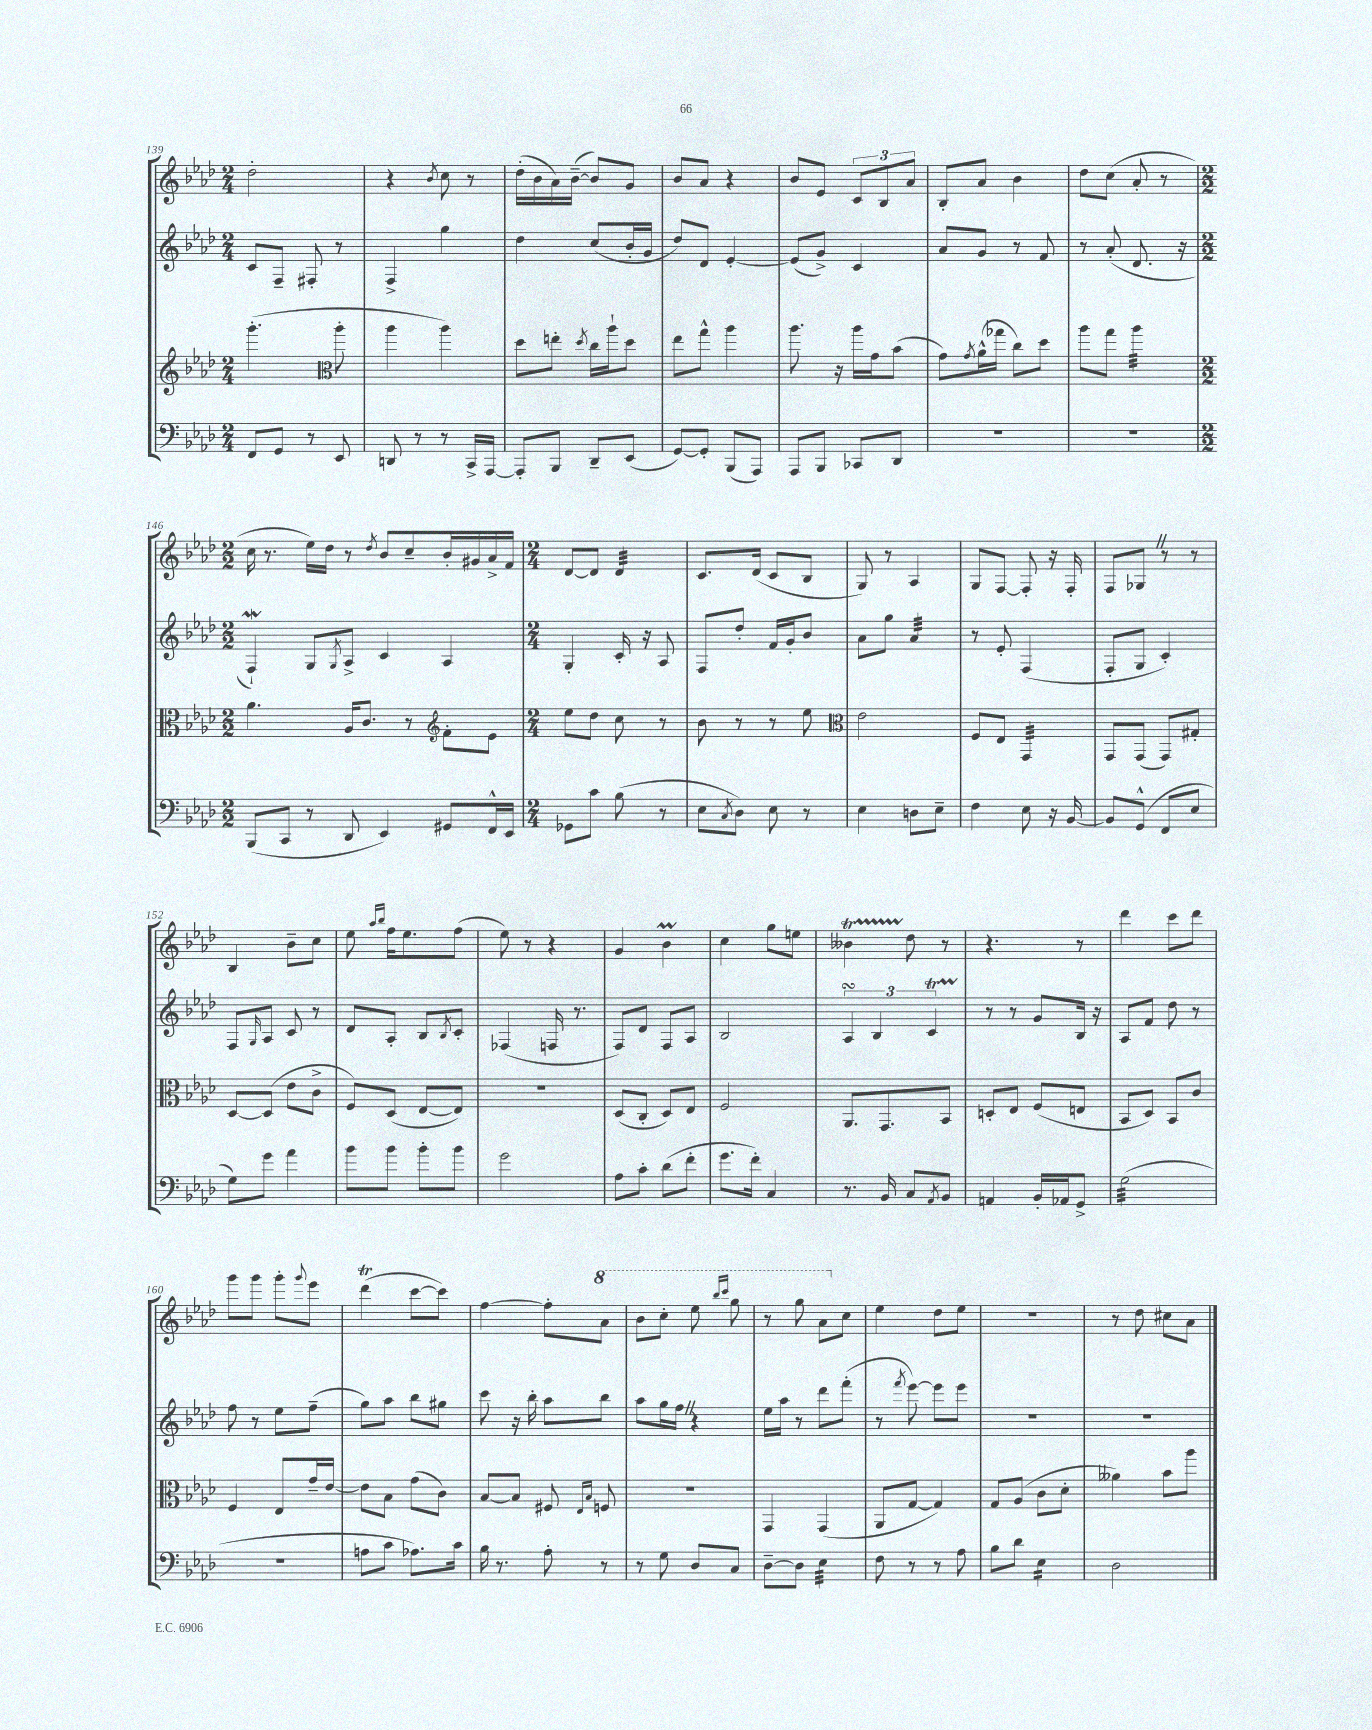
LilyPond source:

<<
\new StaffGroup <<
\new Staff = "s0" {
    \clef treble \key aes \major \numericTimeSignature \time 2/4
    des''2-. |
    r4 \acciaccatura { bes'8 } c''8 r8 |
    des''16-.( bes'16 aes'16) bes'16~--( bes'8) g'8 |
    bes'8 aes'8 r4 |
    bes'8 ees'8 \tuplet 3/2 { c'8 bes8 aes'8 } |
    bes8-. aes'8 bes'4 |
    des''8 c''8( aes'8-. r8 |
    \numericTimeSignature \time 2/2 c''16 r8. ees''16) des''16 r8 \acciaccatura { des''8 } bes'8 c''8-- bes'16-. gis'16 aes'16-> f'16 |
    \numericTimeSignature \time 2/4 des'8~ des'8 des'4:32 |
    c'8. des'16( c'8 bes8 |
    g8) r8 aes4 |
    g8 f8~ f8-. r16 f16-. |
    f8 ges8 \once \override BreathingSign.text = \markup { \musicglyph "scripts.caesura.straight" } \breathe r8 r8 |
    bes4 bes'8-- c''8 |
    ees''8 \grace { aes''16 bes''16 } f''16 ees''8. f''8( |
    ees''8) r8 r4 |
    g'4 bes'4\prall |
    c''4 g''8 e''8 |
    beses'4\startTrillSpan des''8\stopTrillSpan r8 |
    r4. r8 |
    des'''4 c'''8 des'''8 |
    g'''8 g'''8 g'''8-. \appoggiatura { g'''8 } ees'''8 |
    des'''4\trill( c'''8~ c'''8) |
    f''4~ f''8-. \ottava #1 aes''8 |
    bes''8 c'''8-. ees'''8 \grace { bes'''16 c''''16 } g'''8 |
    r8 g'''8 aes''8 \ottava #0 c''8 |
    ees''4 des''8 ees''8 |
    R2 |
    r8 des''8 cis''8 aes'8 \bar "|." |
}
\new Staff = "s1" {
    \clef treble \key aes \major \numericTimeSignature \time 2/4
    c'8 f8-- fis8-. r8 |
    f4-> g''4 |
    des''4 c''8( bes'16-. g'16 |
    des''8) des'8 ees'4~-. |
    ees'8( g'8->) c'4 |
    aes'8 g'8 r8 f'8 |
    r8 aes'8-.( des'8. r16 |
    \numericTimeSignature \time 2/2 f4-!\mordent) g8 \acciaccatura { g8 } aes8-> c'4 aes4 |
    \numericTimeSignature \time 2/4 g4-. c'16-. r16 aes8 |
    f8 des''8-. f'16 g'16-. bes'8 |
    aes'8 g''8 aes'4:32 |
    r8 ees'8-. f4( |
    f8-. g8 c'4-.) |
    f8 \grace { g16 } aes8 c'8 r8 |
    des'8 aes8-. bes8 \acciaccatura { bes8 } c'8-. |
    fes4( f16 r8. |
    f8) des'8 f8 aes8 |
    bes2 |
    \tuplet 3/2 { aes4\turn bes4 c'4\startTrillSpan } |
    r8\stopTrillSpan r8 g'8 bes16 r16 |
    aes8 f'8 des''8 r8 |
    f''8 r8 ees''8 f''8--( |
    g''8) aes''8 bes''8 gis''8 |
    c'''8 r16 bes''16-. aes''8 bes''8 |
    aes''8 g''16 f''16 \once \override BreathingSign.text = \markup { \musicglyph "scripts.caesura.straight" } \breathe r4 |
    ees''16 aes''16 r8 des'''8 f'''8-.( |
    r8 \acciaccatura { f'''8 } ees'''8~) ees'''8 ees'''8 |
    R2 |
    R2 \bar "|." |
}
\new Staff = "s2" {
    \clef treble \key aes \major \numericTimeSignature \time 2/4
    g'''4.-.( \clef alto aes''8-. |
    aes''4 aes''4) |
    des''8 e''8-. \acciaccatura { des''8 } c''16 aes''16-! des''8 |
    ees''8 g''8-^ aes''4 |
    aes''8. r16 aes''16 g'16 bes'8( |
    g'8) \acciaccatura { g'8 } aes'16-^( ges''16 c''8) des''8 |
    aes''8 g''8 aes''4:32 |
    \numericTimeSignature \time 2/2 aes'4. aes16 c'8. r8 f'8-. ees'8 |
    \numericTimeSignature \time 2/4 \clef treble ees''8 des''8 c''8 r8 |
    bes'8 r8 r8 ees''8 |
    \clef alto ees'2 |
    f8 ees8 g,4:32 |
    g,8 g,8( g,8) gis8-. |
    des8~ des8( ees'8 c'8-> |
    f8) des8( ees8~ ees8) |
    R2 |
    des8( c8-. des8) ees8 |
    f2 |
    aes,8. g,8. bes,8 |
    d8-. ees8 f8( e8 |
    bes,8 des8) bes,8 c'8 |
    f4 ees8 g'16-- ees'16~ |
    ees'8 bes8 g'8( c'8) |
    bes8~ bes8 fis8 \grace { ees16 bes16 } f8 |
    R2 |
    g,4 g,4( |
    aes,8 g8~ g4) |
    g8 aes8( c'8 des'8-. |
    aeses'4) bes'8 aes''8 \bar "|." |
}
\new Staff = "s3" {
    \clef bass \key aes \major \numericTimeSignature \time 2/4
    f,8 g,8 r8 ees,8 |
    d,8 r8 r8 c,16-> aes,,16~ |
    aes,,8-. bes,,8 des,8-- ees,8( |
    g,8~) g,8-. bes,,8( aes,,8) |
    aes,,8 bes,,8 ces,8 des,8 |
    r2 |
    R2 |
    \numericTimeSignature \time 2/2 bes,,8( c,8 r8 des,8 ees,4) gis,8 f,16-^ ees,16 |
    \numericTimeSignature \time 2/4 ges,8 c'8 bes8( r8 |
    ees8 \acciaccatura { c8 } des8) ees8 r8 |
    ees4 d8 ees8-- |
    f4 ees8 r16 bes,16~ |
    bes,8 g,8-^( f,8 ees8 |
    g8) g'8 aes'4 |
    bes'8 bes'8 bes'8-. bes'8 |
    g'2 |
    aes8 c'8-. des'8( f'8-. |
    g'8. f'16-.) c4 |
    r8. bes,16 c8 \acciaccatura { aes,8 } bes,8 |
    a,4 bes,16-. aes,16 g,8-> |
    g2:32( |
    R2 |
    a8 c'8 aes8.) c'16 |
    bes16 r8. aes8-. r8 |
    r8 g8 des8 c8 |
    des8~-- des8 ees4:32 |
    f8 r8 r8 aes8 |
    bes8 des'8 ees4:16 |
    des2 \bar "|." |
}
>>
>>
\layout { \context { \Score currentBarNumber = #139 } }
